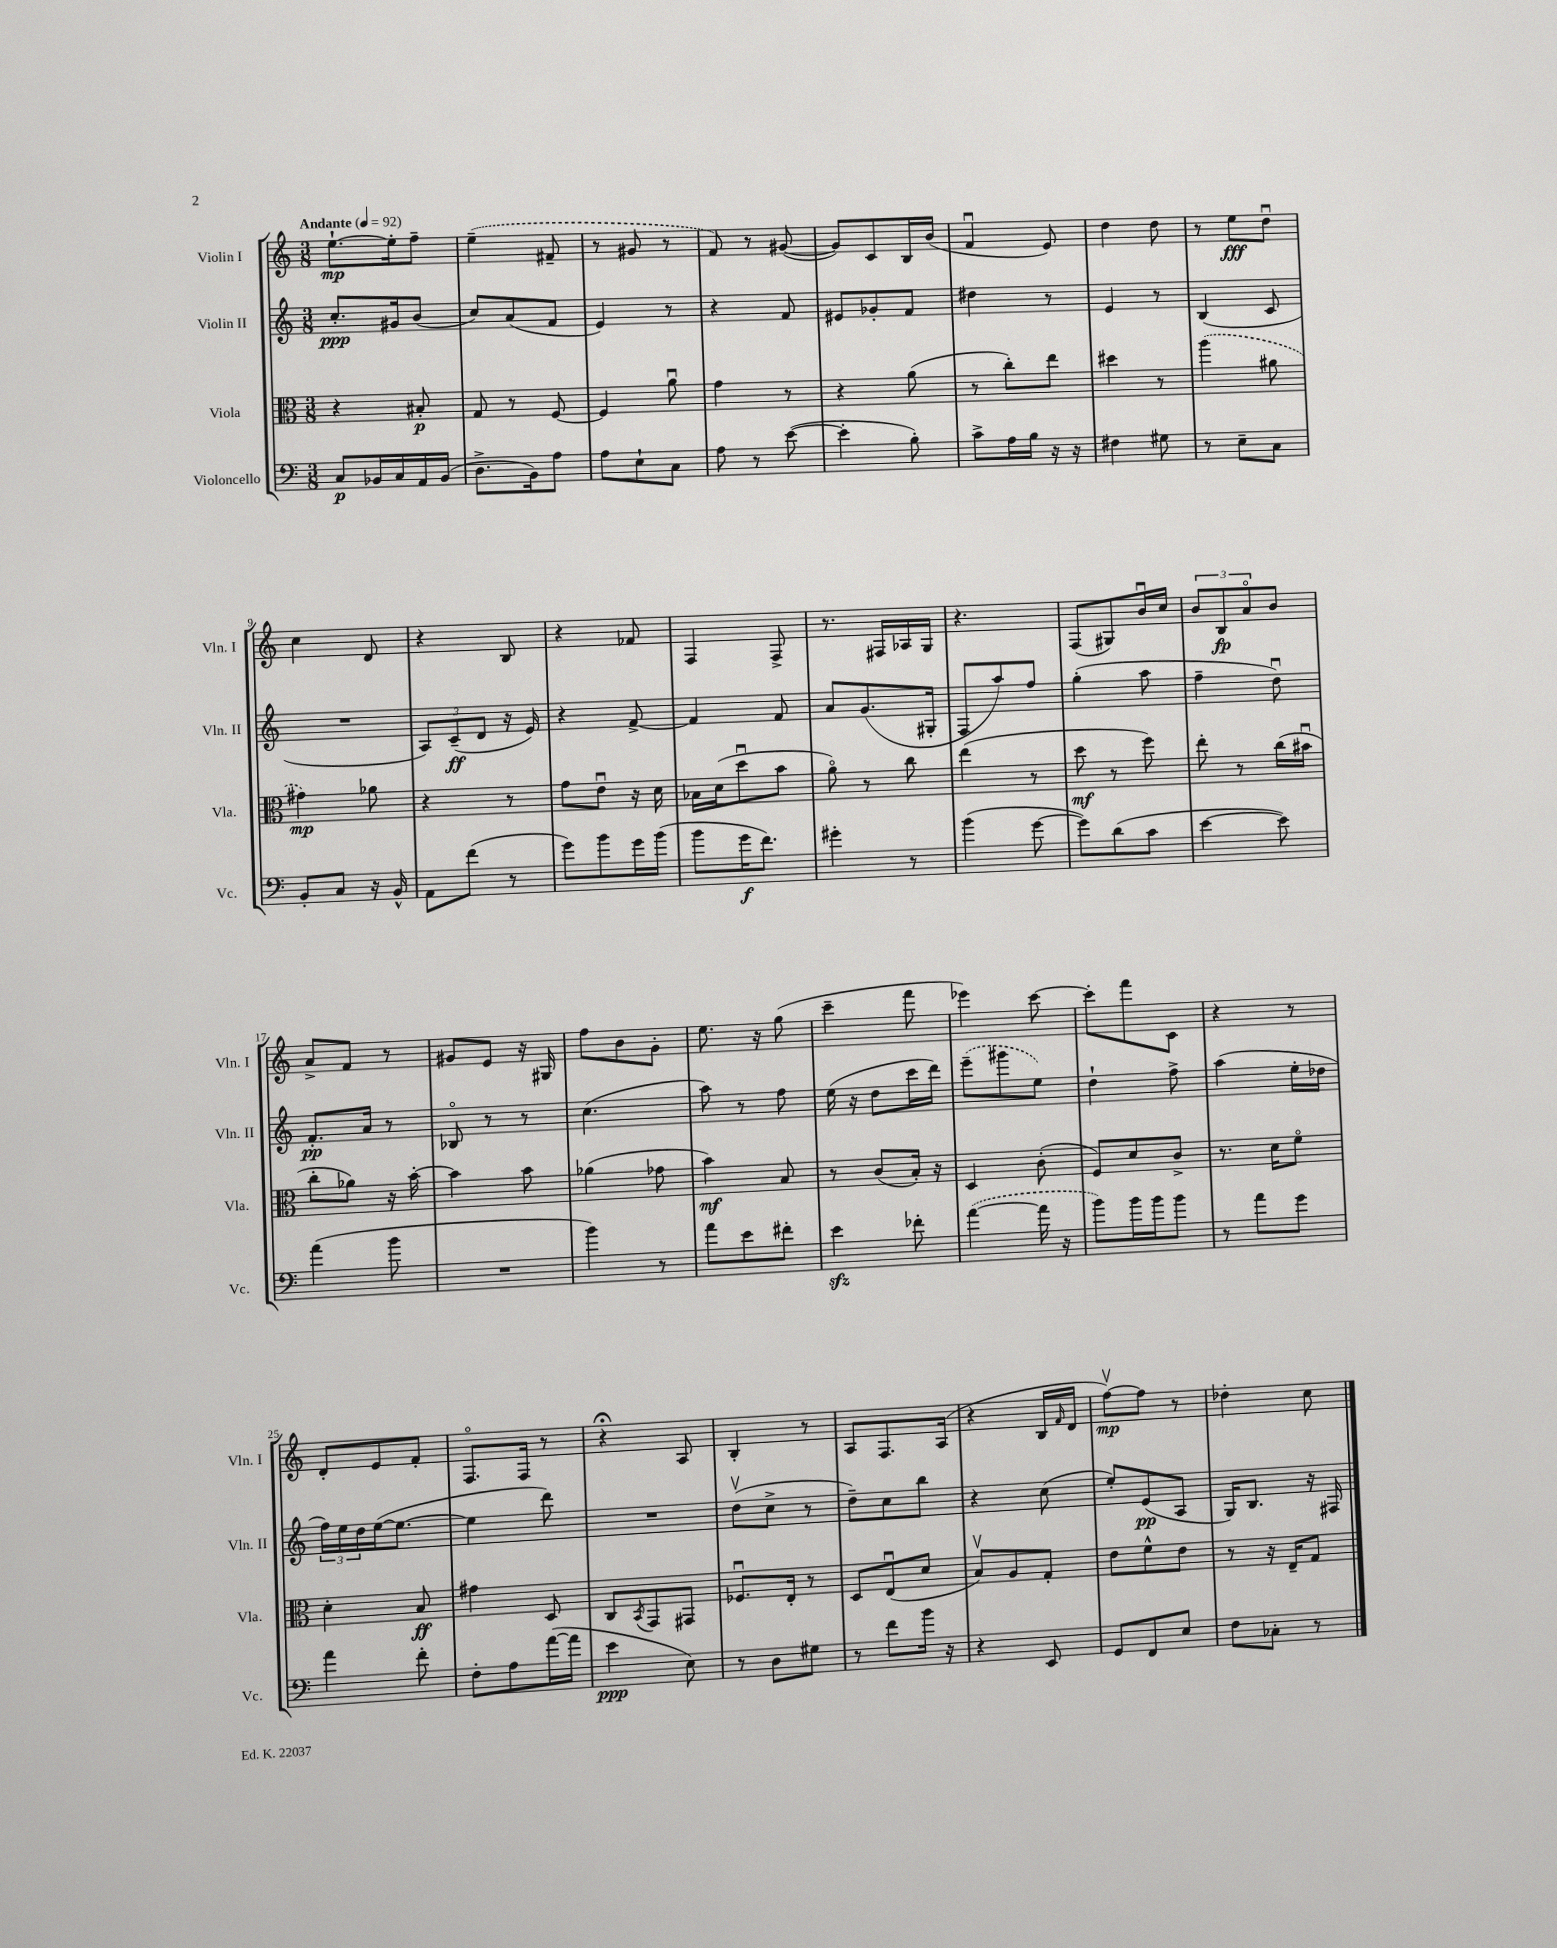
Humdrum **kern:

**kern	**dynam	**kern	**dynam	**kern	**dynam	**kern	**dynam
*part4	*part4	*part3	*part3	*part2	*part2	*part1	*part1
*staff4	*staff4	*staff3	*staff3	*staff2	*staff2	*staff1	*staff1
*I"Violoncello	*	*I"Viola	*	*I"Violin II	*	*I"Violin I	*
*I'Vc.	*	*I'Vla.	*	*I'Vln. II	*	*I'Vln. I	*
*clefF4	*	*clefC3	*	*clefG2	*	*clefG2	*
*k[]	*	*k[]	*	*k[]	*	*k[]	*
*M3/8	*	*M3/8	*	*M3/8	*	*M3/8	*
*MM92	*	*MM92	*	*MM92	*	*MM92	*
=1	=1	=1	=1	=1	=1	=1	=1
!	!	!	!	!	!	!LO:TX:a:B:t=Andante	!
8C/L	p	4r	.	8.cc'/L	ppp	[8.ee`\L	mp
16BB-X/L	.	.	.	.	.	.	.
16C/	.	.	.	16g#X/k	.	16ee'\k]	.
16AA/	.	8B#X'/	p	(8b/J	.	8ff~\J	.
(16BB-/JJ	.	.	.	.	.	.	.
=2	=2	=2	=2	=2	=2	=2	=2
8.D^\L	.	8G/	.	8cc/L)	.	(4ee~\	.
.	.	8r	.	(8a/	.	.	.
16BB\k)	.	.	.	.	.	.	.
8A\J	.	[8F/	.	8f/J	.	8f#X~/	.
=3	=3	=3	=3	=3	=3	=3	=3
8A\L	.	4F/]	.	4e/)	.	8r	.
8E`\	.	.	.	.	.	8g#X/	.
8C\J	.	8au\	.	8r	.	8r	.
=4	=4	=4	=4	=4	=4	=4	=4
8A\	.	4g\	.	4r	.	8f/)	.
8r	.	.	.	.	.	8r	.
([8e\	.	8r	.	8f/	.	([8g#X/	.
=5	=5	=5	=5	=5	=5	=5	=5
4e'\]	.	4r	.	8e#X/L	.	8g#/L])	.
.	.	.	.	8g-X'/	.	8c/	.
8B'\)	.	(8a\	.	8f/J	.	16B/L	.
.	.	.	.	.	.	(16b/JJ	.
=6	=6	=6	=6	=6	=6	=6	=6
8c^\L	.	8r	.	4dd#X\	.	4fu/	.
16A\L	.	8cc'\L)	.	.	.	.	.
16B\JJ	.	.	.	.	.	.	.
16r	.	8ee\J	.	8r	.	8e/)	.
16r	.	.	.	.	.	.	.
=7	=7	=7	=7	=7	=7	=7	=7
4F#X\	.	4dd#X\	.	4e/	.	4dd\	.
8G#X\	.	8r	.	8r	.	8dd\	.
=8	=8	=8	=8	=8	=8	=8	=8
8r	.	(4aa\	.	(4B/	.	8r	.
8E~\L	.	.	.	.	.	8ee\L	fff
8C\J	.	8a#X\	.	8c/	.	8ddu\J	.
!!LO:LB:g=z
=9	=9	=9	=9	=9	=9	=9	=9
8BB'/L	.	4g#X\)	mp	4.r	.	4cc\	.
8C/J	.	.	.	.	.	.	.
16r	.	8a-X\	.	.	.	8d/	.
16BB^^/	.	.	.	.	.	.	.
=10	=10	=10	=10	=10	=10	=10	=10
8AA\L	.	4r	.	12A/L)	.	4r	.
.	.	.	.	(12c~/	ff	.	.
(8f\J	.	.	.	.	.	.	.
.	.	.	.	12d/J	.	.	.
8r	.	8r	.	16r	.	8B/	.
.	.	.	.	16e/)	.	.	.
=11	=11	=11	=11	=11	=11	=11	=11
8g\L)	.	8g\L	.	4r	.	4r	.
8b\	.	8eu\J	.	.	.	.	.
16g\L	.	16r	.	[8f^/	.	8f-X/	.
(16b\JJ	.	16d\	.	.	.	.	.
=12	=12	=12	=12	=12	=12	=12	=12
8b\L	.	16B-X\LL	.	4f/]	.	4F/	.
.	.	(16d\J	.	.	.	.	.
16g\K	f	8ddu\	.	.	.	.	.
8.f\J)	.	.	.	.	.	.	.
.	.	8b\J	.	8f/	.	8F^/	.
=13	=13	=13	=13	=13	=13	=13	=13
4g#X'\	.	8a\)	.	8a/L	.	8.r	.
.	.	8r	.	(8.g/	.	.	.
.	.	.	.	.	.	16F#X/LL	.
8r	.	8cc\	.	.	.	16A-X/	.
.	.	.	.	16G#X'/Jk	.	16G/JJ	.
=14	=14	=14	=14	=14	=14	=14	=14
(4b\	.	(4ee\	.	8F/L	.	4.r	.
.	.	.	.	8aa/)	.	.	.
[8g\	.	8r	.	8ff/J	.	.	.
=15	=15	=15	=15	=15	=15	=15	=15
8g\L])	.	8dd\	mf	(4gg'\	.	(8F/L	.
(8d\	.	8r	.	.	.	8G#X/)	.
8c\J	.	8ff\)	.	8aa\	.	16bu/L	.
.	.	.	.	.	.	16cc/JJ	.
=16	=16	=16	=16	=16	=16	=16	=16
[4e\	.	8ee'\	.	4ff~\	.	12b/L	.
.	.	.	.	.	.	12B/	fp
.	.	8r	.	.	.	.	.
.	.	.	.	.	.	12a/	.
8e\])	.	(16cc\LL	.	8ddu\)	.	8b/J	.
.	.	16b#Xu\JJ	.	.	.	.	.
!!LO:LB:g=z
=17	=17	=17	=17	=17	=17	=17	=17
(4a\	.	8cc'\L	.	8.f'/L	pp	8a^/L	.
.	.	8a-X\J)	.	.	.	8f/J	.
.	.	.	.	16a/Jk	.	.	.
8b\	.	16r	.	8r	.	8r	.
.	.	[16b'\	.	.	.	.	.
=18	=18	=18	=18	=18	=18	=18	=18
4.r	.	4b\]	.	8B-X/	.	8g#X/L	.
.	.	.	.	8r	.	8e/J	.
.	.	8b\	.	8r	.	16r	.
.	.	.	.	.	.	16G#X/	.
=19	=19	=19	=19	=19	=19	=19	=19
4b\)	.	(4a-X\	.	(4.cc\	.	8ff\L	.
.	.	.	.	.	.	8b\	.
8r	.	8g-X\	.	.	.	8g'\J	.
=20	=20	=20	=20	=20	=20	=20	=20
8a\L	.	4b\)	mf	8aa\)	.	8.ee\	.
8e\	.	.	.	8r	.	.	.
.	.	.	.	.	.	16r	.
8f#X'\J	.	8B/	.	8ff\	.	(8gg\	.
=21	=21	=21	=21	=21	=21	=21	=21
4ezz\	.	8r	.	(16ee\	.	4ccc~\	.
.	.	.	.	16r	.	.	.
.	.	(8c/L	.	8dd\L	.	.	.
8f-X'\	.	16B'/Jk)	.	16ccc\L	.	8fff\	.
.	.	16r	.	16ddd\JJ)	.	.	.
=22	=22	=22	=22	=22	=22	=22	=22
([4a\	.	4D/	.	(8eee~\L	.	4eee-X\)	.
.	.	.	.	8ggg#X\	.	.	.
16a\]	.	(8c'\	.	8ee\J)	.	[8ccc\	.
16r	.	.	.	.	.	.	.
=23	=23	=23	=23	=23	=23	=23	=23
8b\L)	.	8F/L)	.	4dd`\	.	8ccc'\L]	.
16b\L	.	8d/	.	.	.	8fff\	.
16b\J	.	.	.	.	.	.	.
8b\J	.	8c^/J	.	8ff^\	.	8c\J	.
=24	=24	=24	=24	=24	=24	=24	=24
8r	.	8.r	.	(4aa\	.	4r	.
8a\L	.	.	.	.	.	.	.
.	.	16d\KL	.	.	.	.	.
8g\J	.	8f\J	.	16ee'\LL	.	8r	.
.	.	.	.	16dd-X\JJ	.	.	.
!!LO:LB:g=z
=25	=25	=25	=25	=25	=25	=25	=25
4a\	.	4d'\	.	24ff\LL)	.	8d'/L	.
.	.	.	.	24ee\	.	.	.
.	.	.	.	24dd\	.	.	.
.	.	.	.	([16ee\J	.	8e/	.
.	.	.	.	8.ee\J_	.	.	.
8f'\	.	8B/	ff	.	.	8f'/J	.
=26	=26	=26	=26	=26	=26	=26	=26
8F'\L	.	4g#X\	.	4ee\]	.	8.F/L	.
8A\	.	.	.	.	.	.	.
.	.	.	.	.	.	16F/Jk	.
([16a\L	.	8D/	.	8ddd\)	.	8r	.
16a\JJ]	.	.	.	.	.	.	.
=27	=27	=27	=27	=27	=27	=27	=27
4e\	ppp	8C/L	.	4.r	.	4r;<	.
.	.	8qBB/	.	.	.	.	.
.	.	8GG/	.	.	.	.	.
8E\)	.	8GG#X/J	.	.	.	8A/	.
=28	=28	=28	=28	=28	=28	=28	=28
8r	.	8.F-Xu/L	.	(8ddv\L	.	4B'/	.
8D\L	.	.	.	8cc^\J	.	.	.
.	.	16E'/Jk	.	.	.	.	.
8G#X\J	.	8r	.	8r	.	8r	.
=29	=29	=29	=29	=29	=29	=29	=29
8r	.	8D/L	.	8dd~\L)	.	8A/L	.
8f\L	.	(8Eu/	.	8cc\	.	8.F/	.
16b\Jk	.	8d/J	.	8bb\J	.	.	.
16r	.	.	.	.	.	(16A/Jk	.
=30	=30	=30	=30	=30	=30	=30	=30
4r	.	8Bv/L)	.	4r	.	4r	.
.	.	8A/	.	.	.	.	.
8EE/	.	8G'/J	.	(8cc\	.	16B/LL	.
.	.	.	.	.	.	16qqf/	.
.	.	.	.	.	.	16d/JJ	.
=31	=31	=31	=31	=31	=31	=31	=31
8GG/L	.	8e\L	.	8ee'/L)	.	[8ffv\L)	mp
8FF/	.	8f^^\	.	(8e/	pp	8ff\J]	.
8E/J	.	8e\J	.	8A/J	.	8r	.
=32	=32	=32	=32	=32	=32	=32	=32
8F\L	.	8r	.	16G/KL)	.	4dd-X'\	.
.	.	.	.	8.B/J	.	.	.
8C-X'\J	.	16r	.	.	.	.	.
.	.	16E~/KL	.	.	.	.	.
8r	.	8G/J	.	16r	.	8cc\	.
.	.	.	.	16F#X/	.	.	.
==	==	==	==	==	==	==	==
*-	*-	*-	*-	*-	*-	*-	*-
